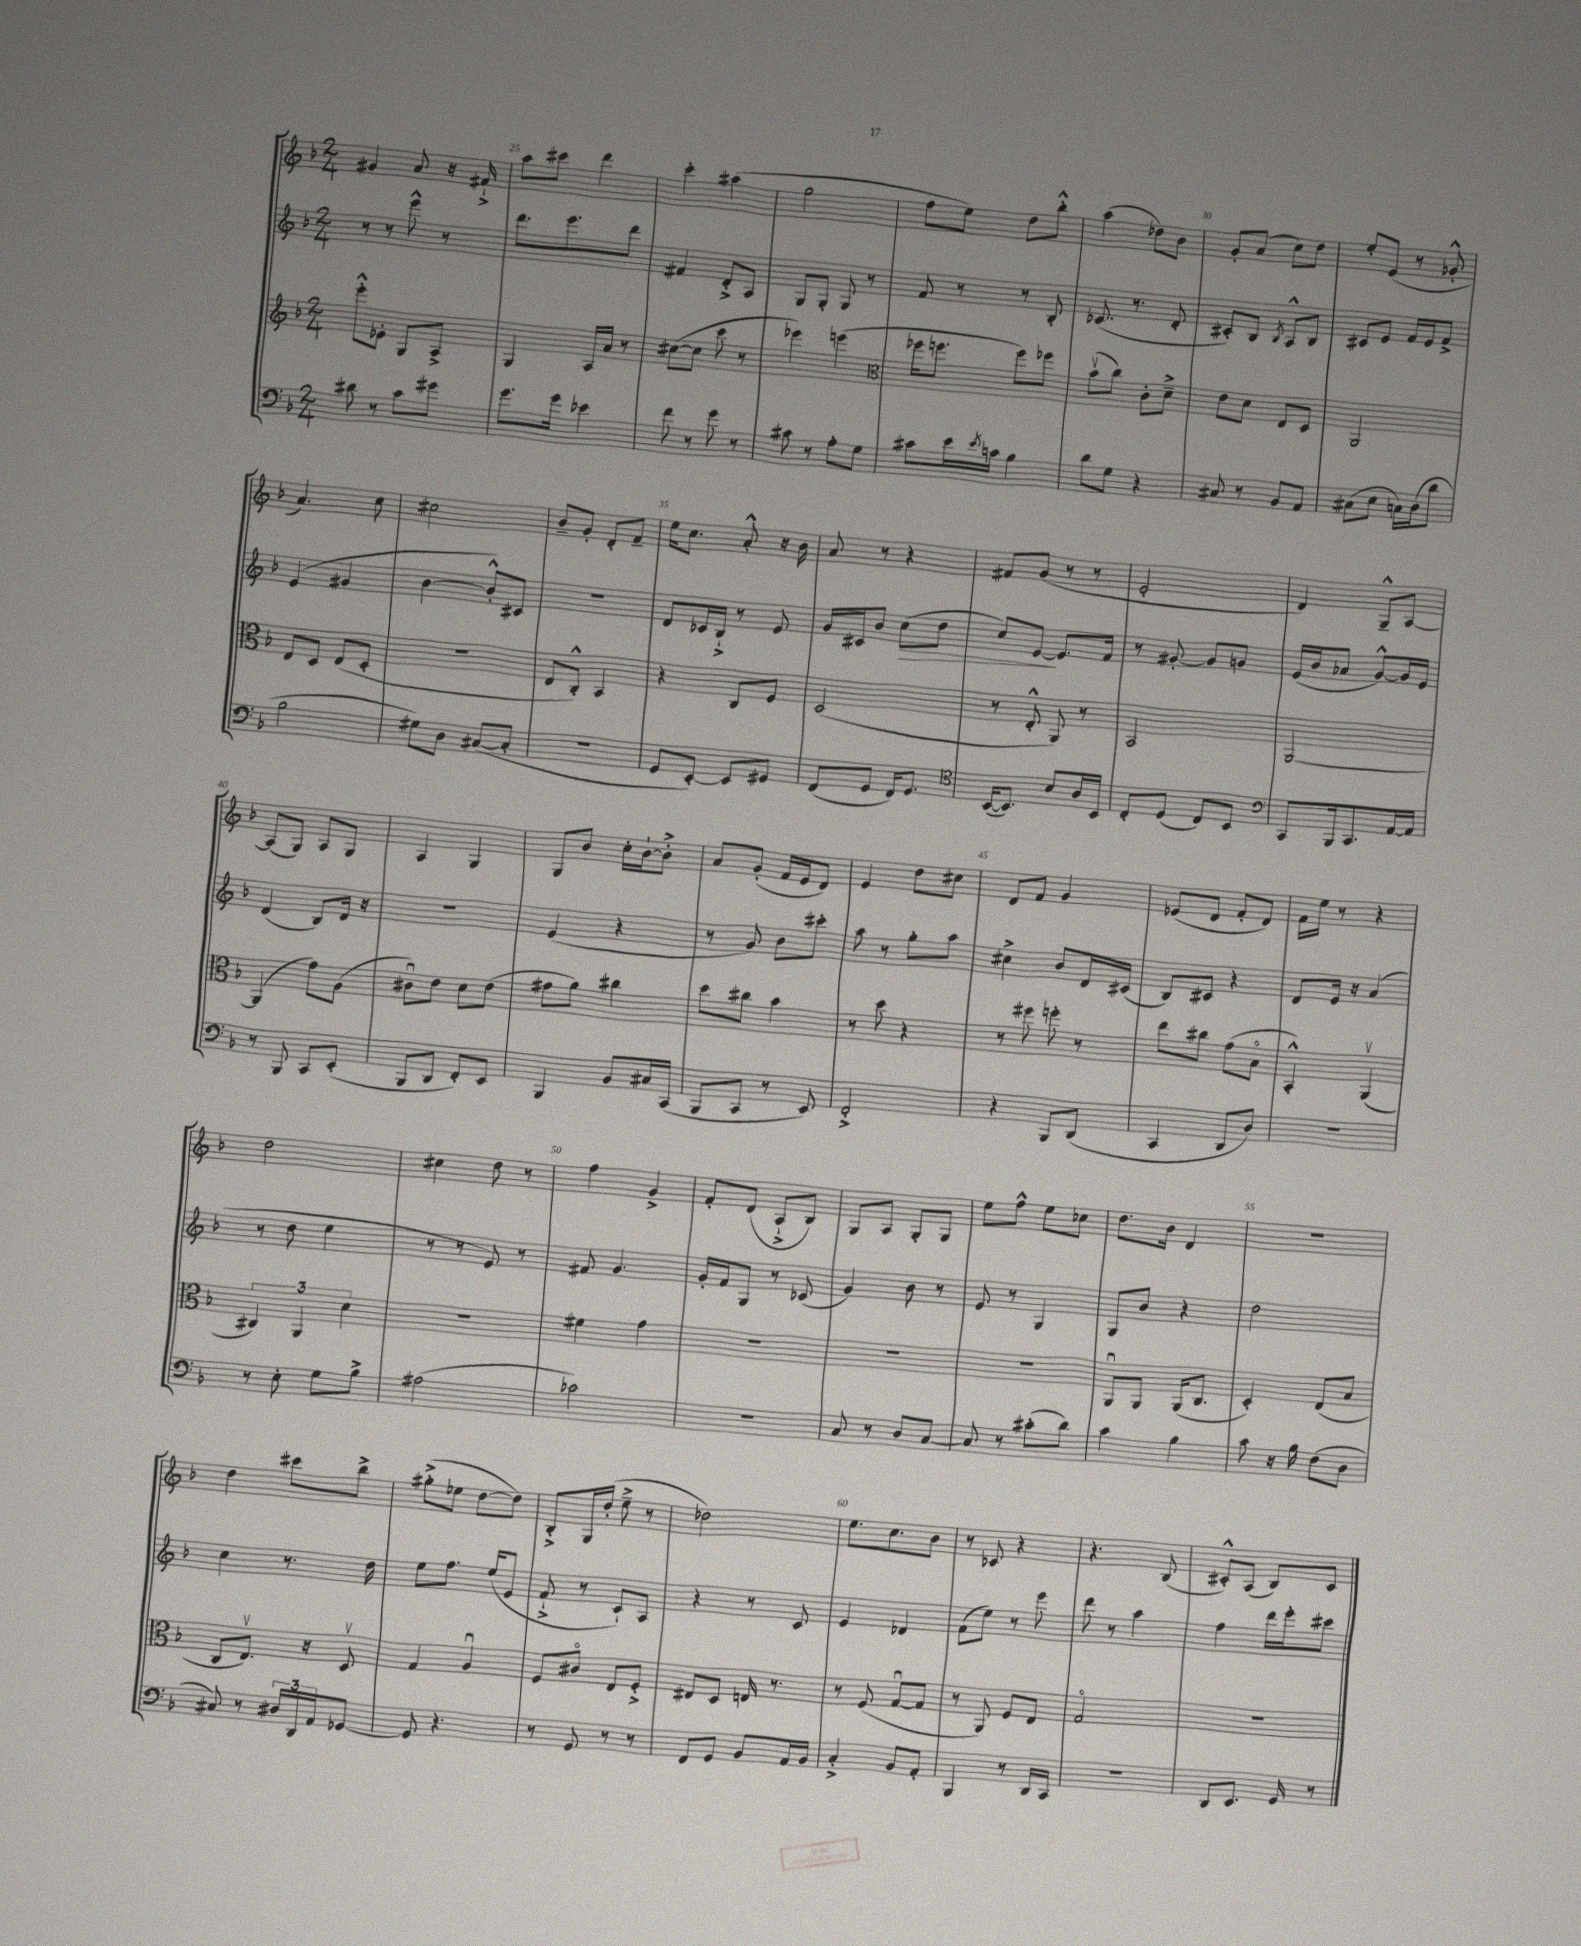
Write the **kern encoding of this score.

**kern	**kern	**kern	**kern
*staff4	*staff3	*staff2	*staff1
*clefF4	*clefG2	*clefG2	*clefG2
*k[b-]	*k[b-]	*k[b-]	*k[b-]
*M2/4	*M2/4	*M2/4	*M2/4
8d#	8eee'^^	8r	4g#
8r	8e-'	8r	.
8c	8G	8eee^^	8a
8g#	8A^	8r	16r
.	.	.	16f#`^
=	=	=	=
8.g	4G	8.ddd	8aa
.	.	.	8ccc#
16g	.	8.eee	.
4e-	16A	.	4ddd
.	16a	.	.
.	8r	8ddd	.
=	=	=	=
8f	([8cc#	4f#	4ccc'
8r	8cc#]	.	.
8g	8ccc	8d'^	(4aa#
8r	8r	8A	.
=	=	=	=
8c#	4eee-)	8G	2gg
8r	.	8G'	.
8A'	(4eee	8G	.
8G	.	8r	.
=	=	=	=
*	*clefC3	*	*
8c#	16ff-	8f	8ff
.	8.ff	.	.
16e	.	8r	8ee)
8qe	.	.	.
16c	.	.	.
4B-	8ff)	8r	8dd
.	8ff-	8B-'	8bb-'^^
=	=	=	=
8d	(8b-v	(8.c-	(4aa
8G	8cc)	.	.
.	.	8.r	.
4r	8c'	.	8dd-)
.	8d~^	8d'	8b-
=	=	=	=
8C#	8e	8c#')	8g'
8r	8d	8B-	(8a
.	.	8qB-	.
8BB-	8E	8A^^	8cc)
8AA	8D	8B-	8dd
=	=	=	=
(8C#	2AA	8c#	8ee'
8E	.	8e	(8e
16C)	.	16f	8r
(16D	.	16e	.
8d	.	8f^	8g-'^^
=	=	=	=
2B-	8E	(4e	4.a)
.	8D	.	.
.	(8E	4g#	.
.	8D'	.	8cc
=	=	=	=
8G#)	2r	[4b-	2cc#
8D	.	.	.
([8C#	.	8b-'^^])	.
8C#']	.	8c#	.
=	=	=	=
2r	8E	2r	8b-~
.	8C'^^)	.	8g'
.	4BB-	.	8d'
.	.	.	8f~
=	=	=	=
8GG	4r	8d	16ee
.	.	.	8.cc
[8EE')	.	16c-	.
.	.	16B-`^	.
8EE]	8C	8r	8a'^^
8GG#	8F	8e	16r
.	.	.	16b-
=	=	=	=
(8FF	(2D	16g	8a
.	.	16c#	.
8GG	.	8b-	8r
16FF)	.	(8cc	4r
8.GG	.	.	.
.	.	8dd	.
=	=	=	=
*clefC4	*	*	*
([16BB-	8r	8cc)	8f#
8.BB-])	.	.	.
.	8E'^^	[8e	(8g
8B-	8AA)	8.e]	8r
16A	8r	.	8r
16BB-	.	16f	.
=	=	=	=
8C'	2BB-	8r	2e'
(8D	.	[8g#'	.
8C)	.	8g#]	.
8BB-	.	8g	.
=	=	=	=
*clefF4	*	*	*
8CC	[2AA	(16e	4d)
.	.	16b-	.
16BBB-	.	8a-	.
8.CC	.	.	.
.	.	[8g^^)	8G~^^
[16AA	.	16g]	[8A
16AA]	.	16e	.
=	=	=	=
8r	(4AA]	(4d	(8A]
8BBB-	.	.	8G)
8CC	8g)	8B-)	8A
(8EE'	(8A	16d	8G
.	.	16r	.
=	=	=	=
8BBB-	8c#u)	2r	4A
8DD	8e	.	.
8FF')	8d	.	4G
8EE	(8e	.	.
=	=	=	=
4BBB-	8g#	(4e	8G
.	8a)	.	8b-
8BB-	4cc#	4r	16cc'
.	.	.	[16b-`
16C#	.	.	8b-'^]
(16CC	.	.	.
=	=	=	=
8BBB-	8dd	8r	8a
8CC	8cc#	8g)	(8g'
8r	4b-	8b-	16f
.	.	.	16e
8EE)	.	8ccc#'	8d)
=	=	=	=
2FF'^	8r	8aa	4e
.	8dd	8r	.
.	4r	8gg'	8dd
.	.	8aa	8cc#
=	=	=	=
4r	8r	4cc#^	8d
.	8ff#	.	8f
8BBB-	8ff'	8b-	4g
(8DD	8r	16d	.
.	.	(16c#	.
=	=	=	=
4CC	8ee	8B-)	(8e-
.	8cc#	8c#	8d
8DD	(8g	4r	8f'
8D)	8B-o	.	8d)
=	=	=	=
2r	4BB-'^^)	8d	16f
.	.	.	16ee
.	.	16e	8r
.	.	16r	.
.	(4AAv	(4a	4r
=	=	=	=
8r	6C#)	8r	2dd
8E'	.	8dd	.
.	6AA	.	.
8G	.	4ee	.
.	6d	.	.
8B-^	.	.	.
=	=	=	=
(2A#	2r	8r	4cc#
.	.	8r	.
.	.	8e)	8dd
.	.	8r	8r
=	=	=	=
2c-)	4f#	8f#	4ff
.	.	4.g	.
.	4g	.	4g^
=	=	=	=
2r	2r	16g'	8f'
.	.	16f	.
.	.	8G	(8d
.	.	8r	8A`^
.	.	(8c-	8B-)
=	=	=	=
8C	2r	4g)	8G
8r	.	.	8A
8D	.	8b-	8G'
[8C	.	8r	8G
=	=	=	=
8C]	2r	8e	8ee
8r	.	8r	8ff^^
(8c#'	.	4G	8ee
8d)	.	.	8cc-
=	=	=	=
4c	8AAu	8G	8.dd
.	8AA	8b-	.
.	.	.	16b-
4B-	(16AA	4r	4d
.	8.C	.	.
=	=	=	=
8c	4D')	2dd	2r
16r	.	.	.
16B-	.	.	.
(8F	(8E	.	.
8D	8B-	.	.
=	=	=	=
8C#)	8C	4cc	4dd
8r	8.Ev)	.	.
24D#	.	8.r	8ccc#
24DD	.	.	.
.	16r	.	.
24AA	.	.	.
[8GG-	8Dv	.	8bb-^
.	.	16dd	.
=	=	=	=
8GG-]	4G	8ee	(8gg#'^
4.r	.	8.ff	8ee-
.	4Au	.	[8dd
.	.	(16ee	.
.	.	8e	8dd])
=	=	=	=
8r	8F	8f`^	8B-'^
8GG	8c#o	8r	16G
.	.	.	(16dd'
8r	8E	8c`)	8ee~^
8r	8F'^	8A	8r
=	=	=	=
8FF	8E#	4r	2dd-)
8GG	8D	.	.
8BB-	16E	8r	.
.	8.r	.	.
16AA	.	8c	.
16BB-	.	.	.
=	=	=	=
4C'^	8r	4e	8.ee
.	(8F	.	.
.	.	.	8.cc
8BB-	[8Gu	4d-	.
8AA'	8G]	.	8b-
=	=	=	=
4BBB-	8r	(8f	8r
.	8AA)	8ee)	8c-
8r	8F	8r	4r
16DD	8E	8eee	.
16CC	.	.	.
=	=	=	=
2r	2Go	8ddd	4.r
.	.	8r	.
.	.	4aa	.
.	.	.	(8B-
=	=	=	=
8DD	2r	4ff	8c#'^^)
8.EE	.	.	(8A
.	.	16ddd	8B-)
16GG	.	16eee'	.
8r	.	8ccc#	8c#
==	==	==	==
*-	*-	*-	*-
